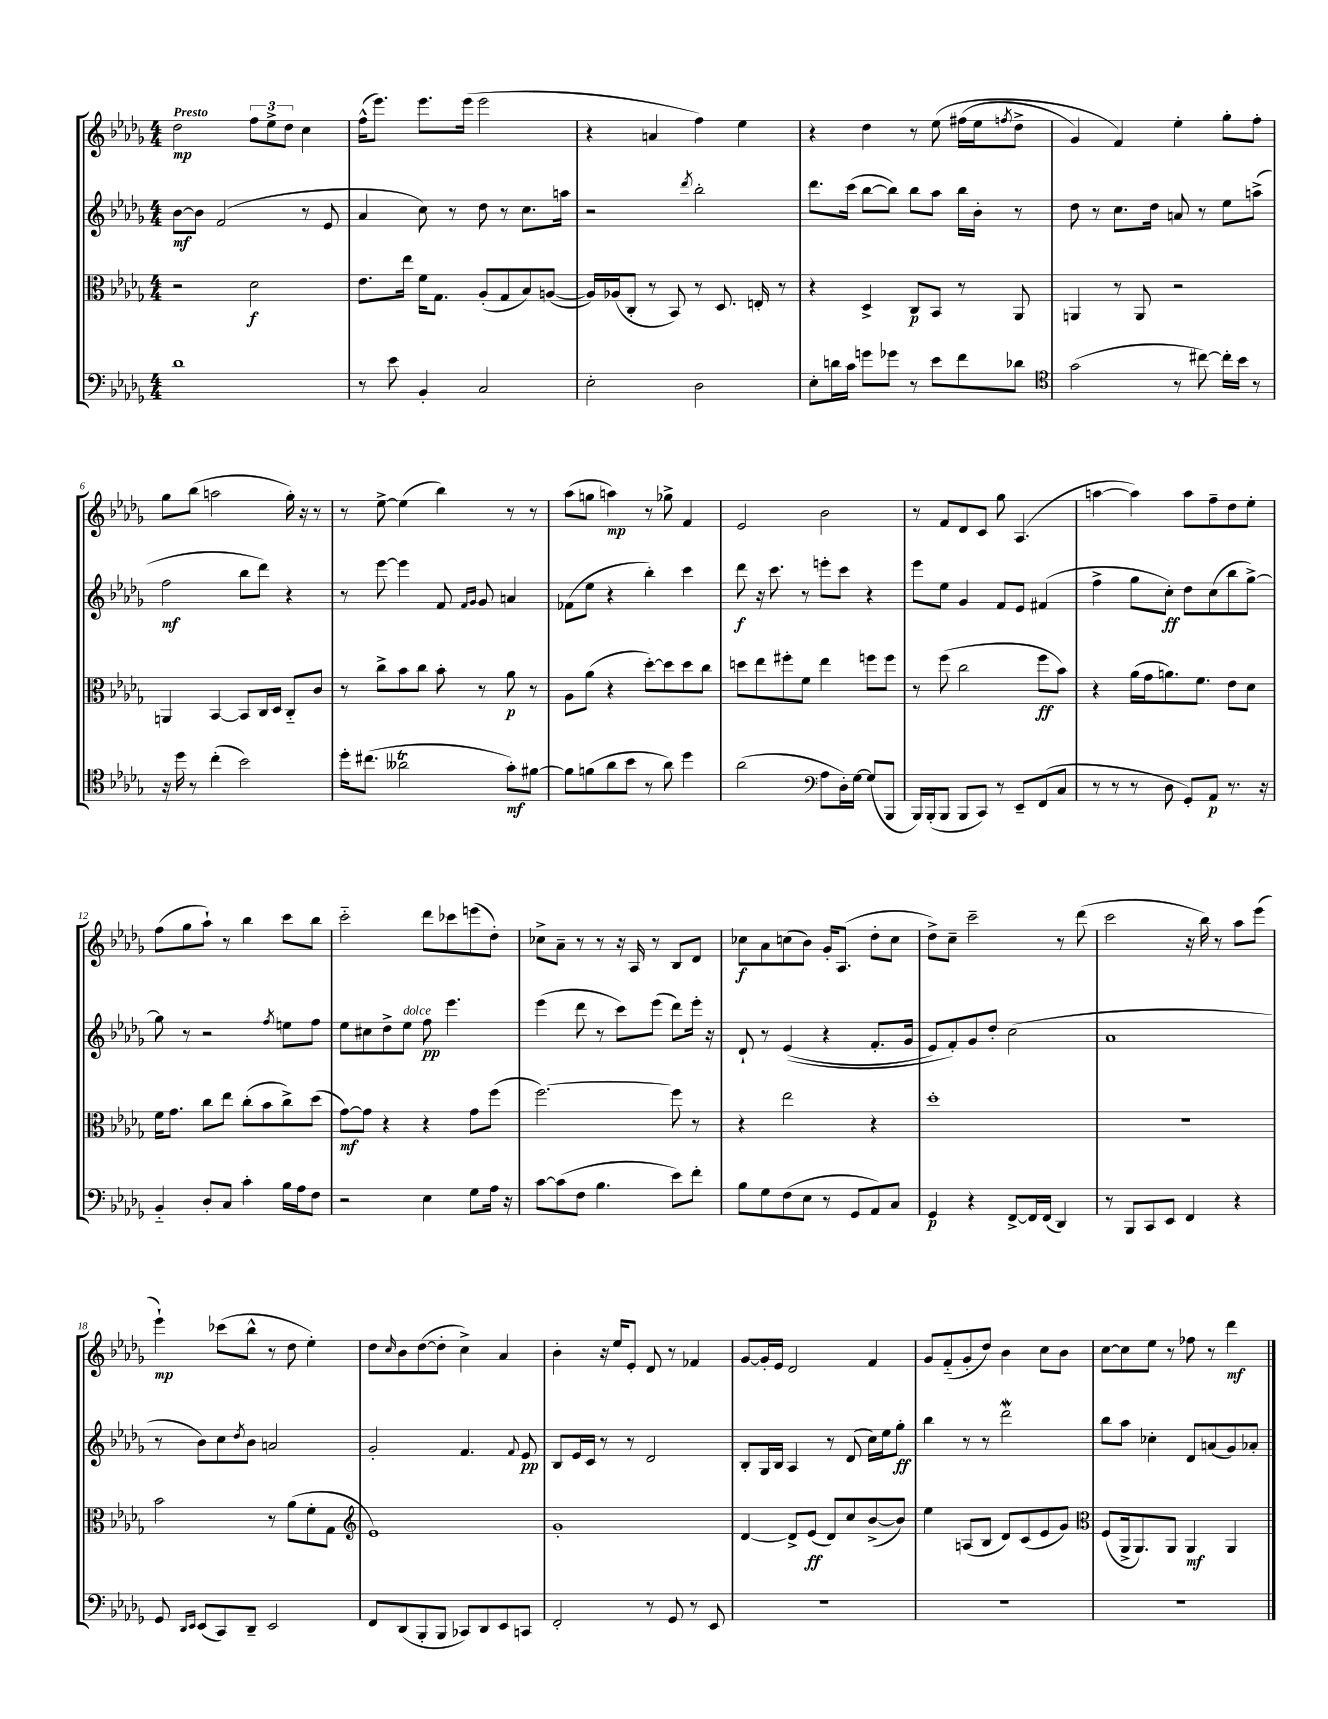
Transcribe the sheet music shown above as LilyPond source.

<<
\new StaffGroup <<
\new Staff = "s0" {
    \clef treble \key des \major \numericTimeSignature \time 4/4 \tempo "Presto"
    des''2\mp \tuplet 3/2 { f''8 ees''8-> des''8 } c''4 |
    f''16-^( ees'''8.) ees'''8. ees'''16( ees'''2 |
    r4 a'4 f''4) ees''4 |
    r4 des''4 r8 ees''8\( fis''16( ees''16 \acciaccatura { f''8 } des''8-> |
    ges'4) f'4\) ees''4-. ges''8-. f''8-. |
    ges''8 bes''8( a''2 ges''16-.) r16 r8 |
    r8 ees''8~-> ees''4( bes''4) r8 r8 |
    aes''8( g''8 a''4\mp) r8 ges''8-> f'4 |
    ees'2 bes'2 |
    r8 f'8 des'8 c'8 ges''8 aes4.( |
    a''4~ a''4) a''8 f''8-- des''8 ees''8-. |
    f''8( ges''8 aes''8-!) r8 bes''4 c'''8 bes''8 |
    c'''2-_ des'''8 ces'''8 e'''8( des''8-.) |
    ces''8-> aes'8-- r8 r8 r16 aes16 r8 bes8 des'8 |
    ces''8\f aes'8 c''8( bes'8) ges'16-. aes8.( des''8-. c''8 |
    des''8->) c''8-- c'''2-- r8 des'''8( |
    c'''2 r16 bes''16) r8 aes''8 ees'''8( |
    ees'''4-!\mp) ces'''8( bes''8-^ r8 des''8 ees''4-.) |
    des''8 \grace { c''16 } bes'8 des''8~( des''8-. c''4->) aes'4 |
    bes'4-. r16 ees''16 ees'8-. des'8 r8 fes'4 |
    ges'8~ ges'16-. ees'16 des'2 f'4 |
    ges'8 f'8-_( ges'8-. des''8) bes'4 c''8 bes'8 |
    c''8~ c''8 ees''8 r8 fes''8 r8 des'''4\mf \bar "|." |
}
\new Staff = "s1" {
    \clef treble \key des \major \numericTimeSignature \time 4/4
    bes'8~\mf bes'8 f'2( r8 ees'8 |
    aes'4 c''8) r8 des''8 r8 c''8. a''16 |
    r2 \acciaccatura { des'''8 } bes''2-. |
    des'''8. c'''16( bes''8~ bes''8) bes''8 aes''8 bes''16 bes'16-. r8 |
    des''8 r8 c''8. des''16 a'8 r8 ees''8 a''8->( |
    f''2\mf bes''8 des'''8) r4 |
    r8 ees'''8~ ees'''4 f'8 \grace { f'16 ges'16 } ges'8 a'4 |
    fes'8( ees''8 r4 bes''4-.) c'''4 |
    des'''8\f r16 c'''8. r8 e'''8-. c'''8 r4 |
    ees'''8 ees''8 ges'4 f'8 ees'8 fis'4( |
    f''4-> ges''8 c''8-.\ff) des''8 c''8( bes''8 ges''8~->) |
    ges''8 r8 r2 \acciaccatura { f''8 } e''8 f''8 |
    ees''8 cis''8 des''8-> ees''8^\markup { \italic "dolce" } f''8\pp ees'''4. |
    ees'''4( des'''8 r8 c'''8) ees'''8( des'''8) ees'''16-. r16 |
    des'8-! r8 ees'4(\( r4 f'8.-. ges'16 |
    ees'8) f'8-.\) ges'8 des''8-. c''2( |
    aes'1 |
    r8 bes'8) c''8 \acciaccatura { des''8 } bes'8 a'2 |
    ges'2-. f'4. \appoggiatura { f'8 } ees'8\pp |
    bes8 ees'16 c'16 r8 r8 des'2 |
    bes8-. ges16 bes16 aes4 r8 des'8( c''16) ees''16 ges''8-.\ff |
    bes''4 r8 r8 des'''2\mordent |
    bes''8 aes''8 ces''4-. des'8 a'8( ges'8) aes'8-. \bar "|." |
}
\new Staff = "s2" {
    \clef alto \key des \major \numericTimeSignature \time 4/4
    r2 des'2\f |
    ees'8. ees''16 f'16 ges8. aes8-.( ges8 bes8) a8~( |
    a16) aes16( c8-. r8 bes,8) r8 des8. e16-. r8 |
    r4 des4-> c8\p bes,8 r8 aes,8 |
    a,4 r8 a,8 r2 |
    a,4 bes,4~ bes,8 c16 des16 c8-_ c'8 |
    r8 c''8-> bes'8 c''8 bes'8-. r8 aes'8\p r8 |
    aes8 aes'8( r4 des''8~-.) des''8 des''8 c''8 |
    d''8 ees''8 fis''8-. f'8 ees''4 f''8 f''8 |
    r8 f''8( c''2 f''8\ff bes'8) |
    r4 aes'16( ges'16 a'8.) f'8. ees'8 des'8 |
    f'16 ges'8. c''8 ees''8 c''8-.( bes'8 c''8->) des''8( |
    ges'8~\mf) ges'8 r4 r4 ges'8 f''8( |
    f''2.~) f''8 r8 |
    r4 ees''2 r4 |
    des''1-. |
    r1 |
    bes'2 r8 aes'8( f'8-. ges8 |
    \clef treble ees'1) |
    ges'1-. |
    des'4~ des'8-> ees'8\ff( des'8) c''8 bes'8~->( bes'8) |
    ees''4 a8( bes8 des'8) c'8( ees'8 ges'8) |
    \clef alto f8( aes,16-> aes,8.) aes,8 aes,4\mf aes,4 \bar "|." |
}
\new Staff = "s3" {
    \clef bass \key des \major \numericTimeSignature \time 4/4
    des'1 |
    r8 ees'8 bes,4-. c2 |
    ees2-. des2 |
    ees8-. d'16 c'16 g'8 ges'8 r8 ees'8 f'8 des'8 |
    \clef tenor ges'2( r8 cis''8~) cis''16-. bes'16 r8 |
    r16 des''16 r8 c''4-.( bes'2) |
    des''16-. cis''8.( aeses'2\trill ges'8-.\mf) fis'8~ |
    fis'8 f'8( aes'8 bes'8 r8 aes'8) des''4 |
    aes'2( \clef bass aes8 des16-.) ges16~ ges8( bes,,8 |
    bes,,16) bes,,16-.( bes,,8 bes,,8 c,8) r8 ees,8-- f,8( c8 |
    r8 r8 r8 des8 ges,8-.) aes,8\p r8. r16 |
    bes,4-_ des8-. c8 c'4-. bes16 aes16 f8 |
    r2 ees4 ges8 aes16 r16 |
    c'8~ c'8( f8 bes4. ees'8) f'8-. |
    bes8 ges8 f8( ees8 r8 ges,8 aes,8) c8 |
    ges,4\p r4 f,8~-> f,16 f,16( des,4) |
    r8 bes,,8 c,8 ees,8 f,4 r4 |
    ges,8 \grace { des,16 ees,16 } ees,8( c,8) des,8-- ees,2 |
    f,8 des,8( bes,,8-. bes,,8 ces,8) des,8 ees,8 c,8 |
    f,2-. r8 ges,8 r8 ees,8 |
    R1 |
    R1 |
    R1 \bar "|." |
}
>>
>>
